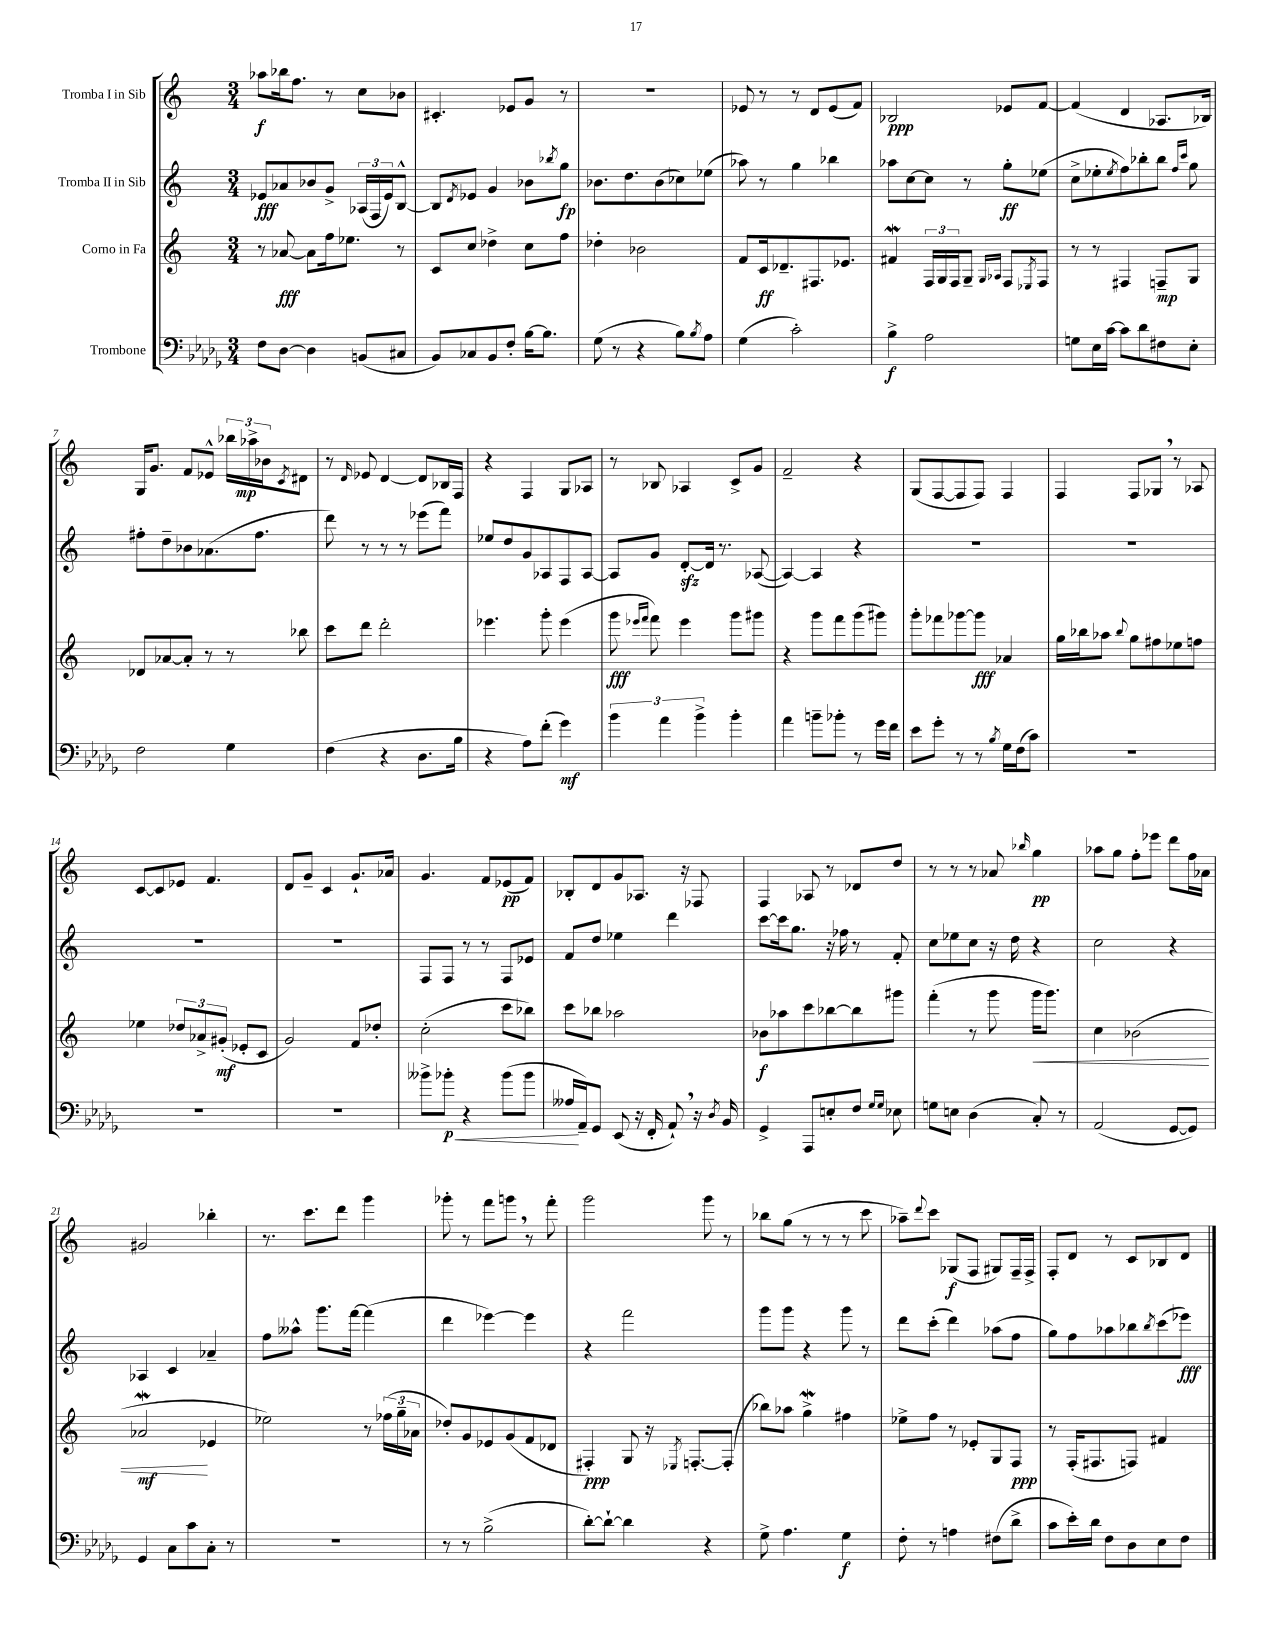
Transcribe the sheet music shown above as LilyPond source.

<<
\new StaffGroup <<
\new Staff = "s0" \with { instrumentName = "Tromba I in Sib" } {
    \clef treble \key c \major \numericTimeSignature \time 3/4
    aes''8\f bes''16 f''8. r8 c''8 bes'8 |
    cis'4.-. ees'8 g'8 r8 |
    R2. |
    ees'8 r8 r8 d'8 ees'8( f'8) |
    bes2\ppp ees'8 f'8~ |
    f'4( d'4 aes8. bes16) |
    g16 g'8. f'8 ees'8-^ \tuplet 3/2 { bes''16 aes''16->\mp bes'16 } \acciaccatura { c'8 } dis'8 |
    r8 \grace { d'16 } ees'8 d'4~ d'8 bes16 f16 |
    r4 f4 g8 aes8 |
    r8 bes8 aes4 c'8-> g'8 |
    f'2-- r4 |
    g8( f8~ f8 f8) f4 |
    f4 f8 ges8 \breathe r8 aes8 |
    c'8~ c'8 ees'8 f'4. |
    d'8 g'8-- c'4 g'8.-! aes'16 |
    g'4. f'8 ees'8\pp( f'8) |
    bes8-. d'8 g'8 aes8. r16 fes8 |
    f4 aes8 r8 des'8 d''8 |
    r8 r8 r8 aes'8 \grace { bes''16 } g''4\pp |
    aes''8 g''8 f''8-. ees'''8 d'''8 f''16 aes'16 |
    gis'2 bes''4-. |
    r8. c'''8. d'''8 g'''4 |
    ges'''8-. r8 f'''8 g'''8 \breathe r8 f'''8-. |
    g'''2 g'''8 r8 |
    bes''8 g''8( r8 r8 r8 c'''8 |
    aes''8--) \appoggiatura { d'''8 } c'''8 ges8\f( f8 gis8) f16-- f16-> |
    f8-. d'8 r8 c'8 bes8 d'8 \bar "|." |
}
\new Staff = "s1" \with { instrumentName = "Tromba II in Sib" } {
    \clef treble \key c \major \numericTimeSignature \time 3/4
    ees'8\fff aes'8 bes'8 g'8-> \tuplet 3/2 { aes16( f16 ees'16) } b8~-^ |
    b8 \acciaccatura { d'8 } ees'8 g'4 bes'8 \acciaccatura { bes''8 } g''8\fp |
    bes'8. d''8. bes'8( ces''8) ees''8( |
    aes''8) r8 g''4 bes''4 |
    aes''8 c''8~ c''8 r8 g''8-.\ff ees''8( |
    c''8-> ees''8-. \acciaccatura { ees''8 } f''8) bes''8-. bes''8 \grace { f''16 c'''16 } g''8 |
    fis''8-. d''8-- bes'8 aes'8.( fis''8. |
    d'''8) r8 r8 r8 ees'''8( f'''8) |
    ees''8 d''8 g'8 aes8 f8 aes8~ |
    aes8 g'8 d'8~-.\sfz d'16 r8. aes8~( |
    aes4~) aes4 r4 |
    R2. |
    R2. |
    R2. |
    R2. |
    f8 f8 r8 r8 f8 ees'8 |
    f'8 d''8 ees''4 d'''4 |
    c'''8~ c'''16 g''8. r16 fes''16 r8 f'8-. |
    c''8 ees''8 c''8 r16 d''16 r4 |
    c''2 r4 |
    aes4 c'4 aes'4-- |
    f''8 aeses''8-^ g'''8. f'''16~ f'''4( |
    d'''4 ees'''4~) ees'''4 |
    r4 f'''2 |
    g'''8 g'''8 r4 g'''8 r8 |
    d'''8 c'''8-.( d'''4) aes''8( f''8 |
    g''8) f''8 aes''8 bes''8 \acciaccatura { bes''8 } c'''8( ees'''8\fff) \bar "|." |
}
\new Staff = "s2" \with { instrumentName = "Corno in Fa" } {
    \clef treble \key c \major \numericTimeSignature \time 3/4
    r8 aes'8~\fff aes'8 f''16 ees''8. r8 |
    c'8 c''8 des''4-> c''8 f''8 |
    des''4-. bes'2 |
    f'8 c'16\ff des'8.-- fis8. ees'8. |
    fis'4\mordent \tuplet 3/2 { f16 g16 f16 } g8-- \grace { g16 aes16 } f8 \acciaccatura { ees8 } f8 |
    r8 r8 fis4 f8--\mp g8 |
    des'8 aes'8~ aes'8-. r8 r8 bes''8 |
    c'''8 d'''8 d'''2-. |
    ees'''4. g'''8-. ees'''4( |
    g'''8\fff \grace { ees'''16 f'''16 } f'''8) ees'''4 g'''8 gis'''8 |
    r4 g'''8 f'''8 g'''8( gis'''8) |
    g'''8-. fes'''8 ges'''8~ ges'''8\fff aes'4 |
    g''16 bes''16 aes''8 \appoggiatura { bes''8 } g''8 fis''8 ees''8 f''8 |
    ees''4 \tuplet 3/2 { des''8 aes'8-> gis'8-.\mf( } ees'8-. c'8 |
    g'2) f'8 des''8-. |
    c''2-.( c'''8 bes''8) |
    c'''8 bes''8 aes''2 |
    bes'8\f aes''8 c'''8 bes''8~ bes''8 gis'''8 |
    f'''4-.( r8 g'''8 g'''16\< g'''8.) |
    c''4 bes'2( |
    aes'2\mordent\mf\! ees'4 |
    ees''2) r8 \tuplet 3/2 { fes''16( g''16-- aes'16 } |
    des''8-.) g'8 ees'8 g'8( f'8 des'8 |
    fis4-.\ppp) g8 r16 \acciaccatura { ees8 } f8.~-. f8-.( |
    bes''8) aes''8 g''4->\mordent fis''4 |
    ees''8-> f''8 r8 ees'8-. g8 f8\ppp |
    r8 f16-.( fis8. f8) fis'4 \bar "|." |
}
\new Staff = "s3" \with { instrumentName = "Trombone" } {
    \clef bass \key des \major \numericTimeSignature \time 3/4
    f8 des8~ des4 b,8( cis8 |
    bes,8) ces8 bes,8 f8-. bes16~ bes8. |
    ges8( r8 r4 bes8) \acciaccatura { bes8 } aes8 |
    ges4( c'2-.) |
    bes4->\f aes2 |
    g8 ees16 c'16~ c'8 des'8 fis8 ees8-. |
    f2 ges4 |
    f4( r4 des8. bes16 |
    r4 aes8) f'8-.( ges'4\mf) |
    \tuplet 3/2 { bes'4 aes'4 bes'4-> } bes'4-. |
    aes'4 b'8-- bes'8-. r8 ges'16 f'16 |
    ees'8 ges'8-. r8 r8 \acciaccatura { bes8 } ges16 f16( c'8) |
    R2. |
    R2. |
    R2. |
    beses'8-> bes'8-.\p\< r4 bes'8( bes'8 |
    aeses16\! aes,16--) ges,8 ees,8( r16 f,16-. aes,8-!) \breathe r16 \acciaccatura { des8 } bes,16 |
    ges,4-> aes,,8 e8-. f8 \grace { ges16 ges16 } ees8 |
    g8 e8 des4( c8-.) r8 |
    aes,2( ges,8~ ges,8) |
    ges,4 c8 c'8 c8-. r8 |
    R2. |
    r8 r8 bes2->( |
    des'8~-.) des'8~-! des'4 r4 |
    ges8-> aes4. ges4\f |
    f8-. r8 a4 fis8( des'8-> |
    c'8 ees'16-.) des'16 f8 des8 ees8 f8 \bar "|." |
}
>>
>>
